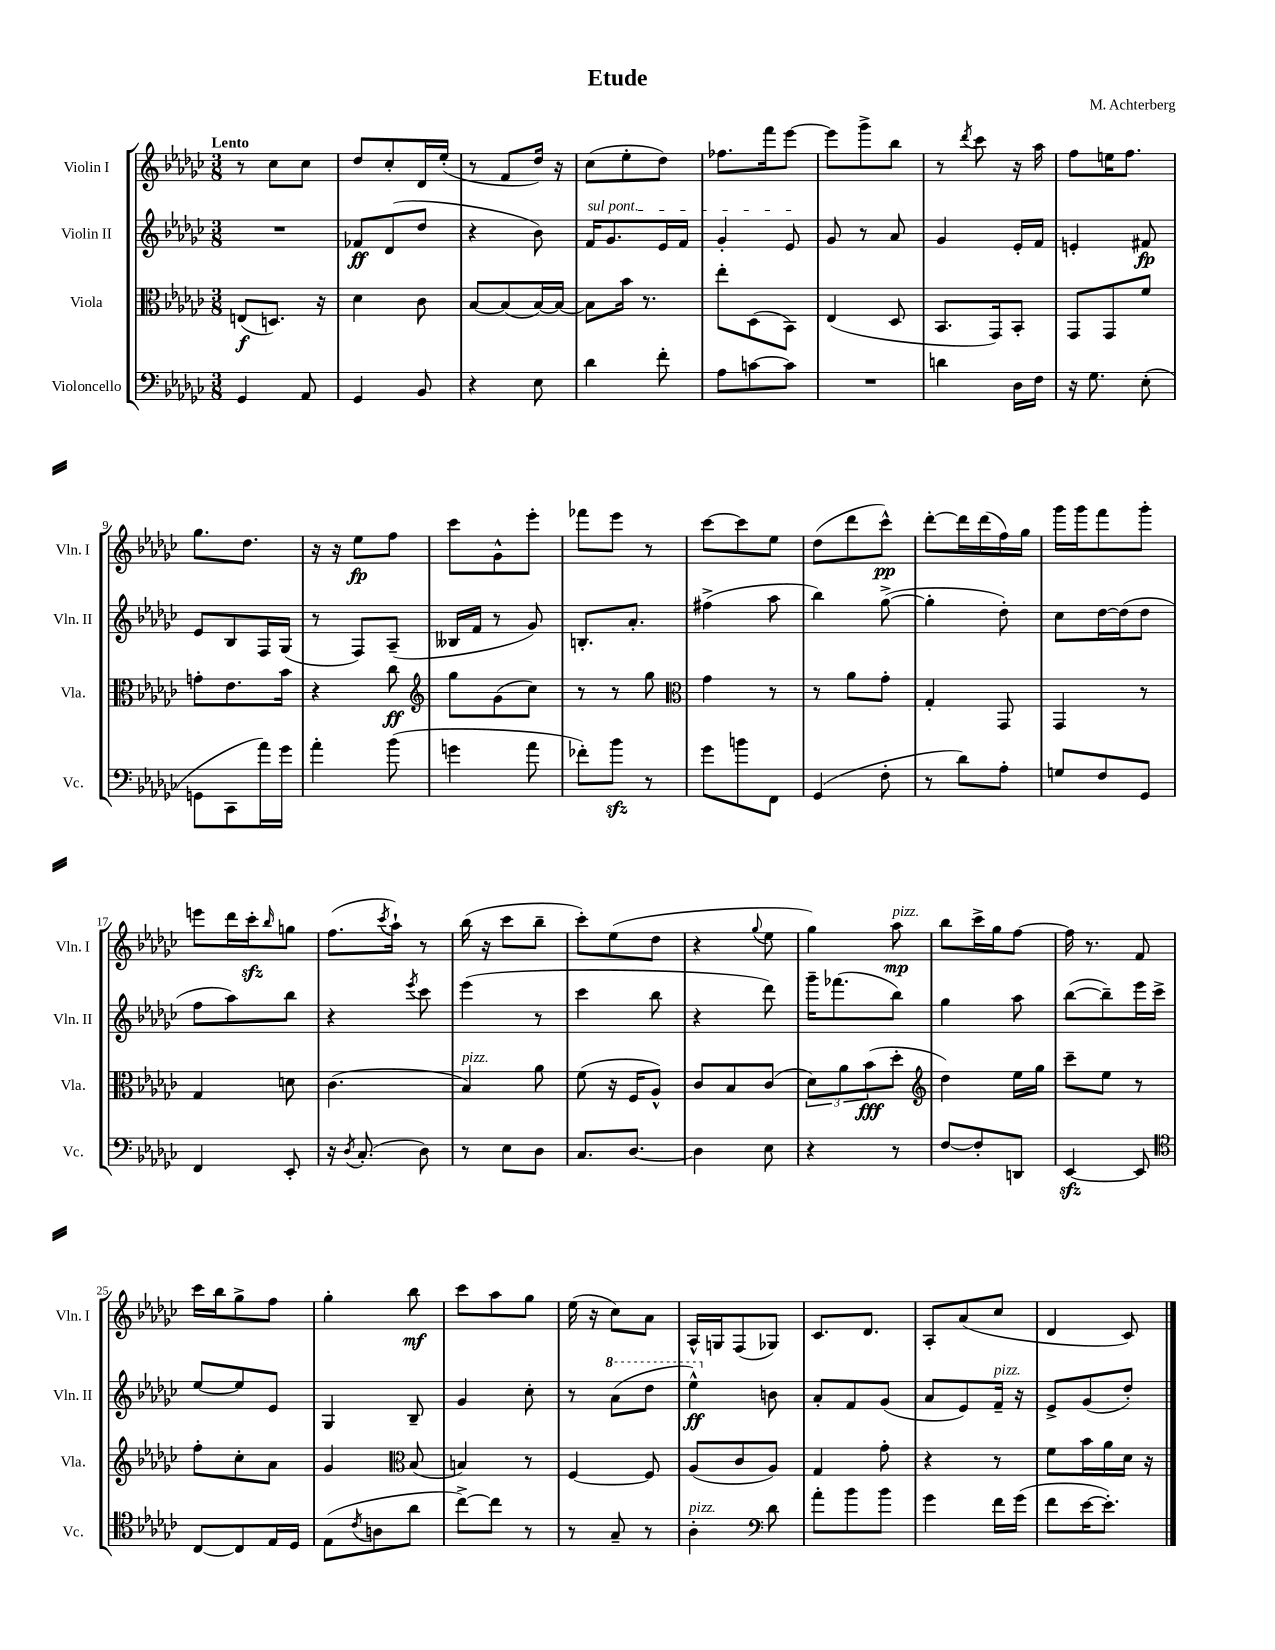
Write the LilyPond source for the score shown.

\header { title = "Etude" composer = "M. Achterberg" }
<<
\new StaffGroup <<
\new Staff = "s0" \with { instrumentName = "Violin I" shortInstrumentName = "Vln. I" } {
    \clef treble \key ges \major \numericTimeSignature \time 3/8 \tempo "Lento"
    r8 ces''8 ces''8 |
    des''8 ces''8-. des'16 ees''16-.( |
    r8 f'8 des''16) r16 |
    ces''8( ees''8-. des''8) |
    fes''8. f'''16 ees'''8~ |
    ees'''8 ges'''8-> bes''8 |
    r8 \acciaccatura { des'''8 } ces'''8 r16 aes''16 |
    f''8 e''16 f''8. |
    ges''8. des''8. |
    r16 r16 ees''8\fp f''8 |
    ces'''8 ges'8-^ ees'''8-. |
    fes'''8 ees'''8 r8 |
    ces'''8~ ces'''8 ees''8 |
    des''8( des'''8 ces'''8-^\pp) |
    des'''8~-. des'''16 des'''16( f''16) ges''16 |
    ges'''16 ges'''16 f'''8 ges'''8-. |
    e'''8 des'''16 ces'''16-.\sfz \grace { bes''16 } g''8 |
    f''8.( \acciaccatura { ces'''8 } aes''16-!) r8 |
    bes''16( r16 ces'''8 bes''8-- |
    ces'''8-.) ees''8( des''8 |
    r4 \appoggiatura { ges''8 } ees''8 |
    ges''4) aes''8\mp^\markup { \italic "pizz." } |
    bes''8 ces'''16-> ges''16 f''8~ |
    f''16 r8. f'8 |
    ces'''16 bes''16 ges''8-> f''8 |
    ges''4-. bes''8\mf |
    ces'''8 aes''8 ges''8 |
    ees''16( r16 ces''8) aes'8 |
    aes16-^ g16 f8( ges8) |
    ces'8. des'8. |
    aes8-. aes'8( ces''8 |
    des'4 ces'8) \bar "|." |
}
\new Staff = "s1" \with { instrumentName = "Violin II" shortInstrumentName = "Vln. II" } {
    \clef treble \key ges \major \numericTimeSignature \time 3/8
    R4. |
    fes'8\ff des'8( des''8 |
    r4 bes'8) |
    \once \override TextSpanner.bound-details.left.text = \markup { \italic "sul pont." } f'16\startTextSpan ges'8. ees'16 f'16 |
    ges'4-. ees'8\stopTextSpan |
    ges'8 r8 aes'8 |
    ges'4 ees'16-. f'16 |
    e'4-. fis'8\fp |
    ees'8 bes8 f16 ges16( |
    r8 f8) aes8--( |
    beses16 f'16 r8 ges'8) |
    b8.-. aes'8.-. |
    fis''4->( aes''8 |
    bes''4) ges''8~->( |
    ges''4-. des''8-.) |
    ces''8 des''16~ des''16( des''8 |
    f''8 aes''8) bes''8 |
    r4 \acciaccatura { ees'''8 } ces'''8 |
    ees'''4( r8 |
    ces'''4 bes''8 |
    r4 des'''8) |
    ges'''16-- fes'''8.( bes''8) |
    ges''4 aes''8 |
    bes''8~( bes''8--) ees'''16 ces'''16-> |
    ees''8~ ees''8 ees'8 |
    ges4 bes8-- |
    ges'4 ces''8-. |
    r8 \ottava #1 aes''8( des'''8 |
    ees'''4-^\ff) \ottava #0 b'8 |
    aes'8-. f'8 ges'8( |
    aes'8 ees'8) f'16--^\markup { \italic "pizz." } r16 |
    ees'8-> ges'8( des''8-.) \bar "|." |
}
\new Staff = "s2" \with { instrumentName = "Viola" shortInstrumentName = "Vla." } {
    \clef alto \key ges \major \numericTimeSignature \time 3/8
    e8\f( d8.) r16 |
    des'4 ces'8 |
    bes8~ bes8( bes16~) bes16~ |
    bes8 bes'16 r8. |
    ees''8-. des8( bes,8) |
    ees4( des8 |
    bes,8. ges,16) bes,8-. |
    ges,8 ges,8 f'8 |
    g'8-. ees'8. bes'16 |
    r4 ces''8\ff |
    \clef treble ges''8 ges'8( ces''8) |
    r8 r8 ges''8 |
    \clef alto ges'4 r8 |
    r8 aes'8 ges'8-. |
    ges4-. ges,8 |
    ges,4 r8 |
    ges4 d'8 |
    ces'4.( |
    bes4^\markup { \italic "pizz." }) aes'8 |
    f'8( r16 f16 aes8-^) |
    ces'8 bes8 ces'8( |
    \tuplet 3/2 { des'8) aes'8 bes'8\fff( } des''8-. |
    \clef treble des''4) ees''16 ges''16 |
    ces'''8-- ees''8 r8 |
    f''8-. ces''8-. aes'8 |
    ges'4 \clef alto bes8( |
    b4) r8 |
    f4~ f8 |
    aes8( ces'8 aes8) |
    ges4 ges'8-. |
    r4 r8 |
    f'8 bes'16 aes'16 des'16 r16 \bar "|." |
}
\new Staff = "s3" \with { instrumentName = "Violoncello" shortInstrumentName = "Vc." } {
    \clef bass \key ges \major \numericTimeSignature \time 3/8
    ges,4 aes,8 |
    ges,4 bes,8 |
    r4 ees8 |
    des'4 f'8-. |
    aes8 c'8~ c'8 |
    R4. |
    d'4 des16 f16 |
    r16 ges8. ees8-.( |
    g,8 ces,8 aes'16) ges'16 |
    aes'4-. bes'8( |
    g'4 aes'8 |
    fes'8-.) bes'8\sfz r8 |
    ges'8 b'8 f,8 |
    ges,4( f8-. |
    r8 des'8) aes8-. |
    g8 f8 ges,8 |
    f,4 ees,8-. |
    r16 \acciaccatura { des8 } ces8.-.( des8) |
    r8 ees8 des8 |
    ces8. des8.~ |
    des4 ees8 |
    r4 r8 |
    f8~ f8-. d,8 |
    ees,4~\sfz ees,8 |
    \clef tenor ces8~ ces8 ees16 des16 |
    ees8( \acciaccatura { ces'8 } a8 aes'8 |
    ces''8~->) ces''8 r8 |
    r8 ges8-- r8 |
    aes4-.^\markup { \italic "pizz." } \clef bass des'8 |
    aes'8-. bes'8 bes'8 |
    ges'4 f'16 ges'16( |
    f'8 ees'16~ ees'8.-.) \bar "|." |
}
>>
>>
